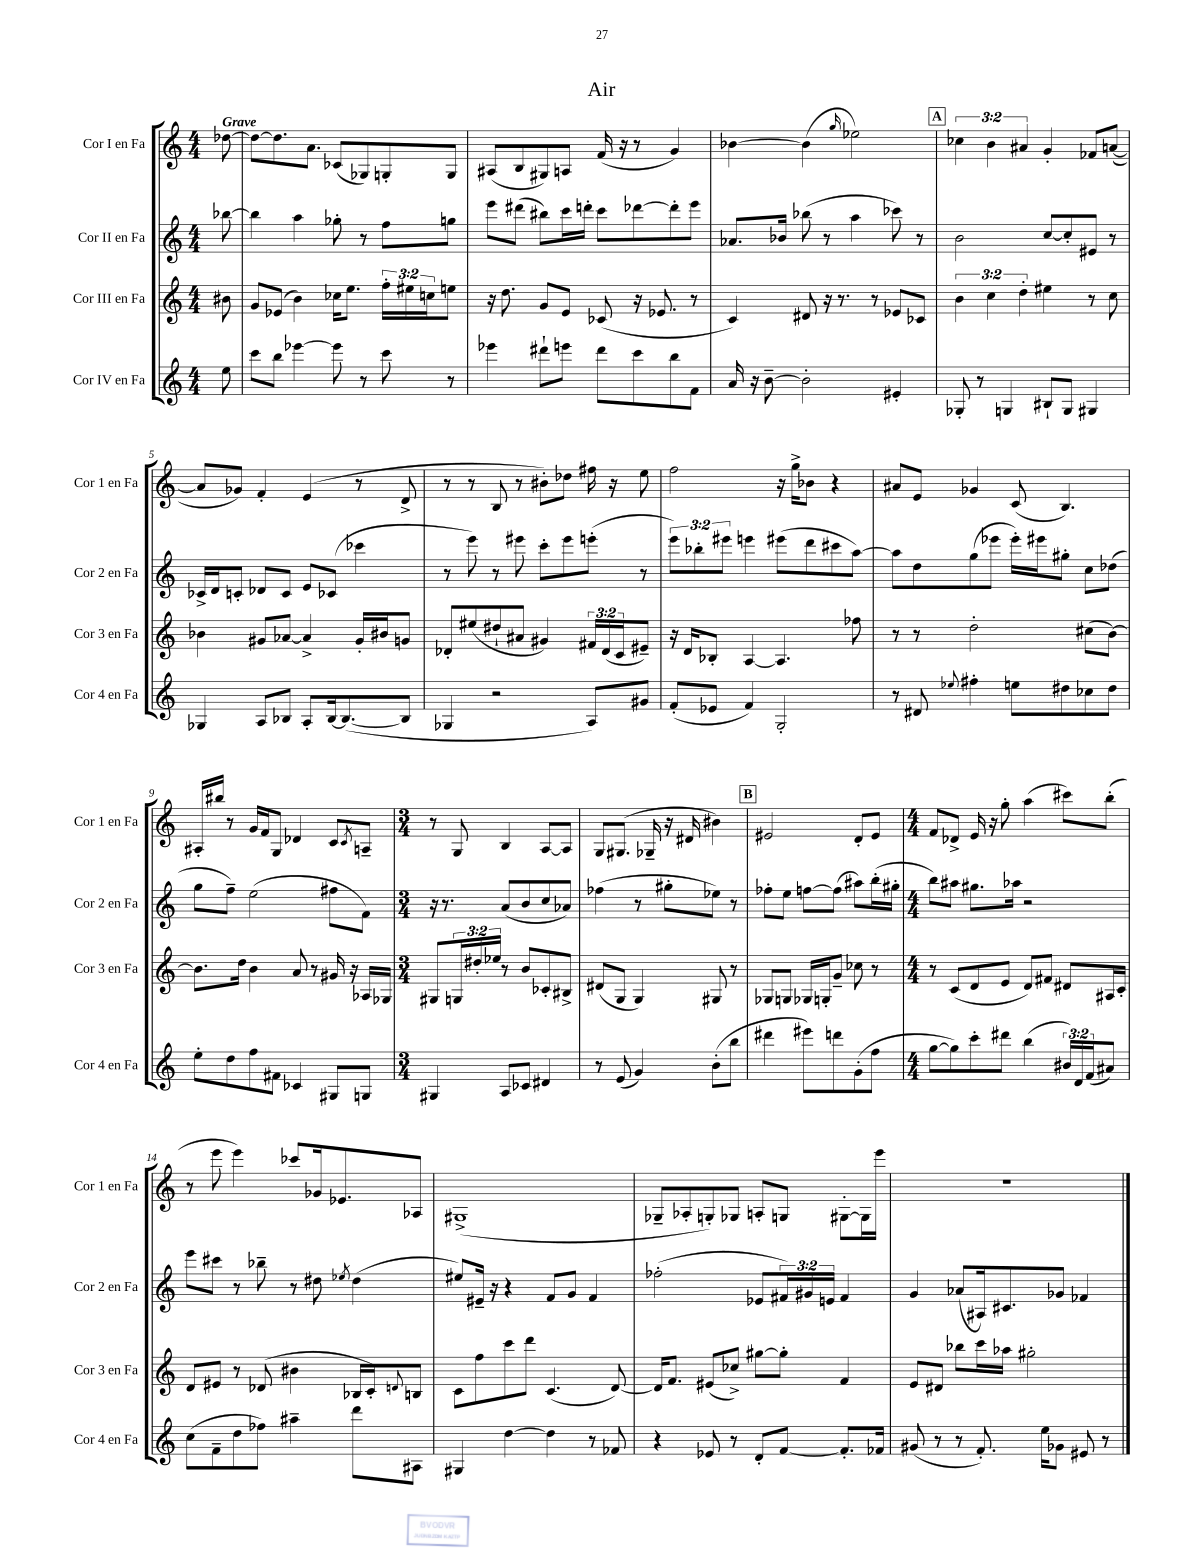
\header { title = "Air" }
<<
\new StaffGroup <<
\new Staff = "s0" \with { instrumentName = "Cor I en Fa" shortInstrumentName = "Cor 1 en Fa" } {
    \clef treble \key c \major \numericTimeSignature \time 4/4 \override Staff.TupletNumber.text = #tuplet-number::calc-fraction-text \partial 8 \tempo "Grave"
    des''8~ |
    des''8~ des''8. a'8. ces'8( ges8) g8-. g8 |
    ais8( b8 gis8) a8 f'16( r16 r8 g'4) |
    bes'4~ bes'4( \grace { g''16 } ees''2) |
    \mark \markup { \box "A" } \tuplet 3/2 { ces''4 b'4 ais'4 } g'4-. fes'8 a'8~( |
    a'8 ges'8) f'4-. e'4( r8 d'8-> |
    r8 r8 b8 r8 bis'8-.) des''8 fis''16 r16 e''8 |
    f''2 r16 g''16-> bes'8 r4 |
    ais'8 e'8 ges'4 c'8( b4.) |
    ais16-. bis''16 r8 g'16 f'16 g8 des'4 c'8 \acciaccatura { c'8 } a8-- |
    \numericTimeSignature \time 3/4 r8 g8 b4 a8~ a8 |
    g8 gis8.( ges16-- r16 dis'16 bis'4) |
    \mark \markup { \box "B" } eis'2 d'8-. eis'8 |
    \numericTimeSignature \time 4/4 f'8 des'8-> e'16 r16 g''8-. a''4( cis'''8) b''8-.( |
    r8 e'''8 e'''4) ces'''8 ges'16 ees'8. aes8 |
    gis1->( |
    ges8-- aes8-. g8-.) ges8 a8-. g8 gis8~-. gis16 e'''16 |
    r1 \bar "|." |
}
\new Staff = "s1" \with { instrumentName = "Cor II en Fa" shortInstrumentName = "Cor 2 en Fa" } {
    \clef treble \key c \major \numericTimeSignature \time 4/4 \override Staff.TupletNumber.text = #tuplet-number::calc-fraction-text \partial 8
    bes''8~ |
    bes''4 a''4 ges''8-. r8 f''8 g''8 |
    e'''8 dis'''8( bis''8) c'''16 d'''16-. c'''8 des'''8~ des'''8-. e'''8 |
    aes'8. bes'16 bes''8( r8 a''4 ces'''8) r8 |
    \mark \markup { \box "A" } b'2 c''8~ c''8-. eis'8 r8 |
    ces'16-> d'16 c'8-. des'8 c'8 e'8 ces'8( ces'''4 |
    r8 e'''8) r8 eis'''8 c'''8-. eis'''8 e'''8-.( r8 |
    \tuplet 3/2 { e'''8) bes''8-. eis'''8 } e'''4 eis'''8( d'''8 cis'''8 a''8~) |
    a''8 d''8 g''8( ees'''8 ees'''16-.) eis'''16 gis''8-. c''8 des''8( |
    g''8 f''8--) e''2( fis''8 f'8) |
    \numericTimeSignature \time 3/4 r16 r8. a'8( b'8 c''8 aes'8) |
    fes''4( r8 gis''8-. ees''8) r8 |
    \mark \markup { \box "B" } fes''8-. e''8 f''8~ f''8( ais''8) b''16-.( gis''16-. |
    \numericTimeSignature \time 4/4 b''8) ais''8 gis''8. aes''16 r2 |
    e'''8 cis'''8 r8 bes''8-- r8 dis''8 \acciaccatura { ees''8 } dis''4( |
    eis''8) eis'16-- r16 r4 f'8 g'8 f'4 |
    fes''2-.( ees'8 \tuplet 3/2 { fis'16) gis'16 e'16 } fis'4 |
    g'4 aes'8( ais16) cis'8. ges'8 fes'4 \bar "|." |
}
\new Staff = "s2" \with { instrumentName = "Cor III en Fa" shortInstrumentName = "Cor 3 en Fa" } {
    \clef treble \key c \major \numericTimeSignature \time 4/4 \override Staff.TupletNumber.text = #tuplet-number::calc-fraction-text \partial 8
    bis'8 |
    g'8 ees'8( b'4) ces''16 e''8. \tuplet 3/2 { f''16-. eis''16 c''16 } e''8 |
    r16 d''8. g'8 e'8 ces'8( r16 ees'8. r8 |
    c'4) dis'8 r16 r8. r8 ees'8 ces'8 |
    \mark \markup { \box "A" } \tuplet 3/2 { b'4 c''4 d''4-. } eis''4 r8 c''8 |
    bes'4 gis'8 aes'8~ aes'4-> gis'16-. bis'16 g'8 |
    des'8-. eis''8( dis''8-! ais'8 gis'4) \tuplet 3/2 { fis'16 des'16( c'16 } eis'8--) |
    r16 d'16 bes8-. a4~ a4. fes''8 |
    r8 r8 d''2-. cis''8( b'8~) |
    b'8. d''16 b'4 a'8 r8 gis'16 r16 aes16 ges16 |
    \numericTimeSignature \time 3/4 gis8 \tuplet 3/2 { g16 dis''16-. ees''16 } r8 b'8 ces'8-. bis8-> |
    dis'8( g8 g4) gis8 r8 |
    \mark \markup { \box "B" } ges8 g8 ges16 g16-. g'8-- ces''8 r8 |
    \numericTimeSignature \time 4/4 r8 c'8( d'8 e'8 d'8) fis'8 dis'8 ais16 c'16-. |
    d'8 eis'8 r8 des'8( bis'4 bes16 c'16-.) \appoggiatura { d'8 } b8 |
    c'8 f''8 c'''8 d'''8 c'4.( d'8~) |
    d'16 f'8. eis'8( ces''8->) gis''8~ gis''8-. f'4 |
    e'8 dis'8 bes''8 c'''16 aes''16 gis''2-. \bar "|." |
}
\new Staff = "s3" \with { instrumentName = "Cor IV en Fa" shortInstrumentName = "Cor 4 en Fa" } {
    \clef treble \key c \major \numericTimeSignature \time 4/4 \override Staff.TupletNumber.text = #tuplet-number::calc-fraction-text \partial 8
    e''8 |
    c'''8 b''8 ees'''4~ ees'''8 r8 c'''8 r8 |
    ees'''4 dis'''8-! e'''8 dis'''8 c'''8 b''8 f'8 |
    a'16 r16 b'8~-- b'2-. eis'4-. |
    \mark \markup { \box "A" } ges8-. r8 g4 bis8-! g8 gis4 |
    ges4 a8 bes8 a8-. bes16~ bes8.~( bes8 |
    ges4 r2 a8) gis'8 |
    f'8-.( ees'8 f'4) g2-. |
    r8 dis'8 \appoggiatura { ees''8 } fis''4-. e''8 dis''8 ces''8 dis''8 |
    e''8-. d''8 f''8 fis'8 ces'4 gis8 g8 |
    \numericTimeSignature \time 3/4 gis4 a8 ces'8 dis'4 |
    r8 e'8( g'4) b'8-.( b''8 |
    \mark \markup { \box "B" } dis'''4 eis'''8) d'''8 g'8-.( f''8 |
    \numericTimeSignature \time 4/4 g''8~ g''8) c'''8-. dis'''8 b''4( \tuplet 3/2 { bis'16) d'16 f'16( } ais'8) |
    c''8( f'8-- d''8 fes''8) ais''4-- d'''8 ais8 |
    gis4 d''4~ d''4 r8 fes'8 |
    r4 ees'8 r8 d'8-. f'8~ f'8.-. fes'16 |
    gis'8( r8 r8 f'8.-.) e''16 ges'8 eis'8 r8 \bar "|." |
}
>>
>>
